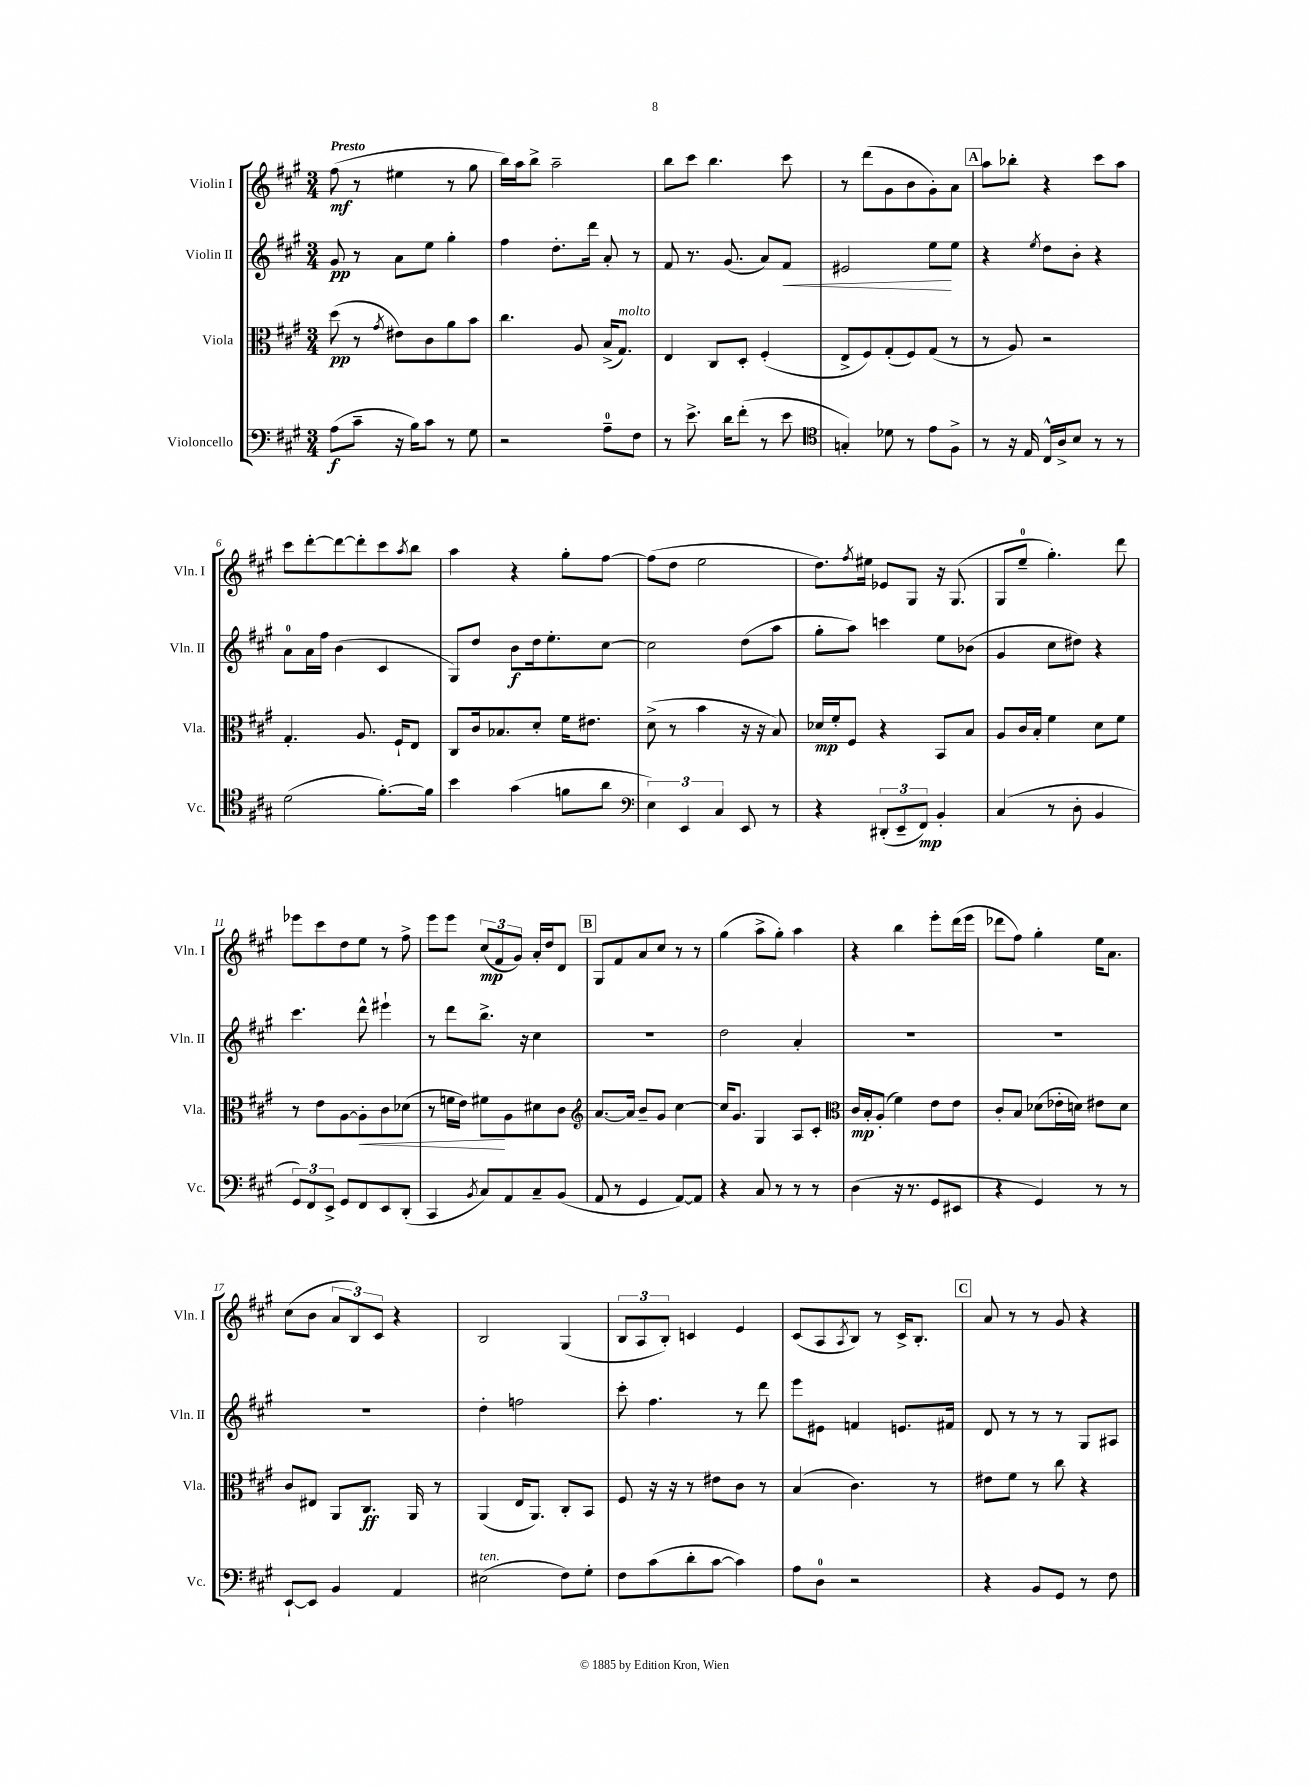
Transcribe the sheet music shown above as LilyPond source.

<<
\new StaffGroup <<
\new Staff = "s0" \with { instrumentName = "Violin I" shortInstrumentName = "Vln. I" } {
    \clef treble \key a \major \numericTimeSignature \time 3/4 \tempo "Presto"
    fis''8\mf( r8 eis''4 r8 gis''8 |
    b''16) a''16 b''8-> a''2-- |
    b''8 cis'''8 b''4. cis'''8 |
    r8 d'''8( gis'8 b'8 gis'8-.) a'8 |
    \mark \markup { \box "A" } a''8 bes''8-. r4 cis'''8 a''8 |
    cis'''8 d'''8~-. d'''8~ d'''8-. cis'''8 \acciaccatura { a''8 } b''8 |
    a''4 r4 gis''8-. fis''8~ |
    fis''8( d''8 e''2 |
    d''8.) \acciaccatura { fis''8 } eis''16 ees'8 gis8 r16 gis8.( |
    gis8 e''8-0-- gis''4.-.) d'''8 |
    ees'''8 cis'''8 d''8 e''8 r8 fis''8-> |
    e'''8 e'''8 \tuplet 3/2 { cis''8\mp( fis'8 gis'8) } a'16-. d''16 d'8 |
    \mark \markup { \box "B" } gis8 fis'8 a'8 cis''8 r8 r8 |
    gis''4( a''8-> gis''8-.) a''4 |
    r4 b''4 e'''8-. d'''16( e'''16 |
    des'''8 fis''8) gis''4-. e''16 a'8. |
    cis''8( b'8 \tuplet 3/2 { a'8 b8) cis'8 } r4 |
    b2 gis4( |
    \tuplet 3/2 { b8 a8 b8-.) } c'4 e'4 |
    cis'8( a8 \acciaccatura { a8 } b8) r8 cis'16-> b8.-. |
    \mark \markup { \box "C" } a'8 r8 r8 gis'8 r4 \bar "|." |
}
\new Staff = "s1" \with { instrumentName = "Violin II" shortInstrumentName = "Vln. II" } {
    \clef treble \key a \major \numericTimeSignature \time 3/4
    gis'8\pp r8 a'8 e''8 gis''4-. |
    fis''4 d''8.-. d'''16 a'8-. r8 |
    fis'8 r8. gis'8.( a'8) fis'8\< |
    eis'2 e''8\! e''8 |
    \mark \markup { \box "A" } r4 \acciaccatura { e''8 } d''8 b'8-. r4 |
    a'8-0 a'16 fis''16 b'4( cis'4 |
    gis8) d''8 b'8\f d''16 e''8.-. cis''8~ |
    cis''2 d''8( a''8 |
    gis''8-. a''8) c'''4 e''8 bes'8( |
    gis'4 cis''8 dis''8) r4 |
    cis'''4. d'''8-^ eis'''4-! |
    r8 d'''8 b''8.-> r16 cis''4 |
    \mark \markup { \box "B" } R2. |
    d''2 a'4-. |
    R2. |
    R2. |
    R2. |
    d''4-. f''2 |
    cis'''8-. fis''4. r8 d'''8 |
    e'''8 eis'8 f'4 e'8. fis'16 |
    \mark \markup { \box "C" } d'8 r8 r8 r8 gis8 ais8 \bar "|." |
}
\new Staff = "s2" \with { instrumentName = "Viola" shortInstrumentName = "Vla." } {
    \clef alto \key a \major \numericTimeSignature \time 3/4
    d''8\pp( r8 \acciaccatura { gis'8 } eis'8) cis'8 a'8 b'8 |
    cis''4. a8 b16->( gis8.^\markup { \italic "molto" }) |
    e4 cis8 d8-. fis4-.( |
    e8-> fis8) gis8-.( fis8) gis8( r8 |
    \mark \markup { \box "A" } r8 a8) r2 |
    gis4.-. a8. fis16-! e8 |
    cis8 cis'16 bes8. d'8-. fis'16 eis'8. |
    d'8->( r8 b'4 r16 r16 b8) |
    des'16\mp fis'16-. fis8 r4 b,8 b8 |
    a8 cis'16 b16-. fis'4 d'8 fis'8 |
    r8 e'8 a8~ a8-.\< cis'8 des'8( |
    r8 f'16 e'16) fis'8\! a8 dis'8 cis'8 |
    \mark \markup { \box "B" } \clef treble a'8.~ a'16 b'8-- gis'8 cis''4~ |
    cis''16 gis'8. gis4 a8 cis'8-. |
    \clef alto cis'16\mp b16-. a8-.( fis'4) e'8 e'8 |
    cis'8-. b8 des'8( ees'16-. d'16) eis'8 d'8 |
    cis'8 eis8 a,8 cis8.\ff a,16 r8 |
    a,4( e16 a,8.) cis8-. b,8 |
    fis8 r16 r16 r8 eis'8 cis'8 r8 |
    b4( cis'4.) r8 |
    \mark \markup { \box "C" } eis'8 fis'8 r8 cis''8 r4 \bar "|." |
}
\new Staff = "s3" \with { instrumentName = "Violoncello" shortInstrumentName = "Vc." } {
    \clef bass \key a \major \numericTimeSignature \time 3/4
    a8\f( cis'8-- r16 b16) cis'8 r8 gis8 |
    r2 a8-0-- fis8 |
    r8 e'8.-> d'16 fis'8-.( r8 e'8 |
    \clef tenor g4-.) des'8 r8 e'8 fis8-> |
    \mark \markup { \box "A" } r8 r16 e16 cis16-^ a16-> b8 r8 r8 |
    d'2( fis'8.~-.) fis'16 |
    b'4 gis'4( f'8 a'8 |
    \clef bass \tuplet 3/2 { e4) e,4 cis4 } e,8 r8 |
    r4 \tuplet 3/2 { dis,8-.( e,8-- fis,8\mp) } b,4-. |
    cis4( r8 d8-. b,4 |
    \tuplet 3/2 { gis,8) fis,8 e,8-> } gis,8 fis,8 e,8 d,8-.( |
    cis,4 \acciaccatura { b,8 } cis8) a,8 cis8-- b,8( |
    \mark \markup { \box "B" } a,8 r8 gis,4 a,8~) a,8 |
    r4 cis8 r8 r8 r8 |
    d4( r16 r8. gis,8 eis,8 |
    r4 gis,4) r8 r8 |
    e,8~-! e,8 b,4 a,4 |
    eis2^\markup { \italic "ten." }( fis8) gis8-. |
    fis8 cis'8( d'8-. cis'8~ cis'4) |
    a8 d8-0 r2 |
    \mark \markup { \box "C" } r4 b,8 gis,8 r8 fis8 \bar "|." |
}
>>
>>
